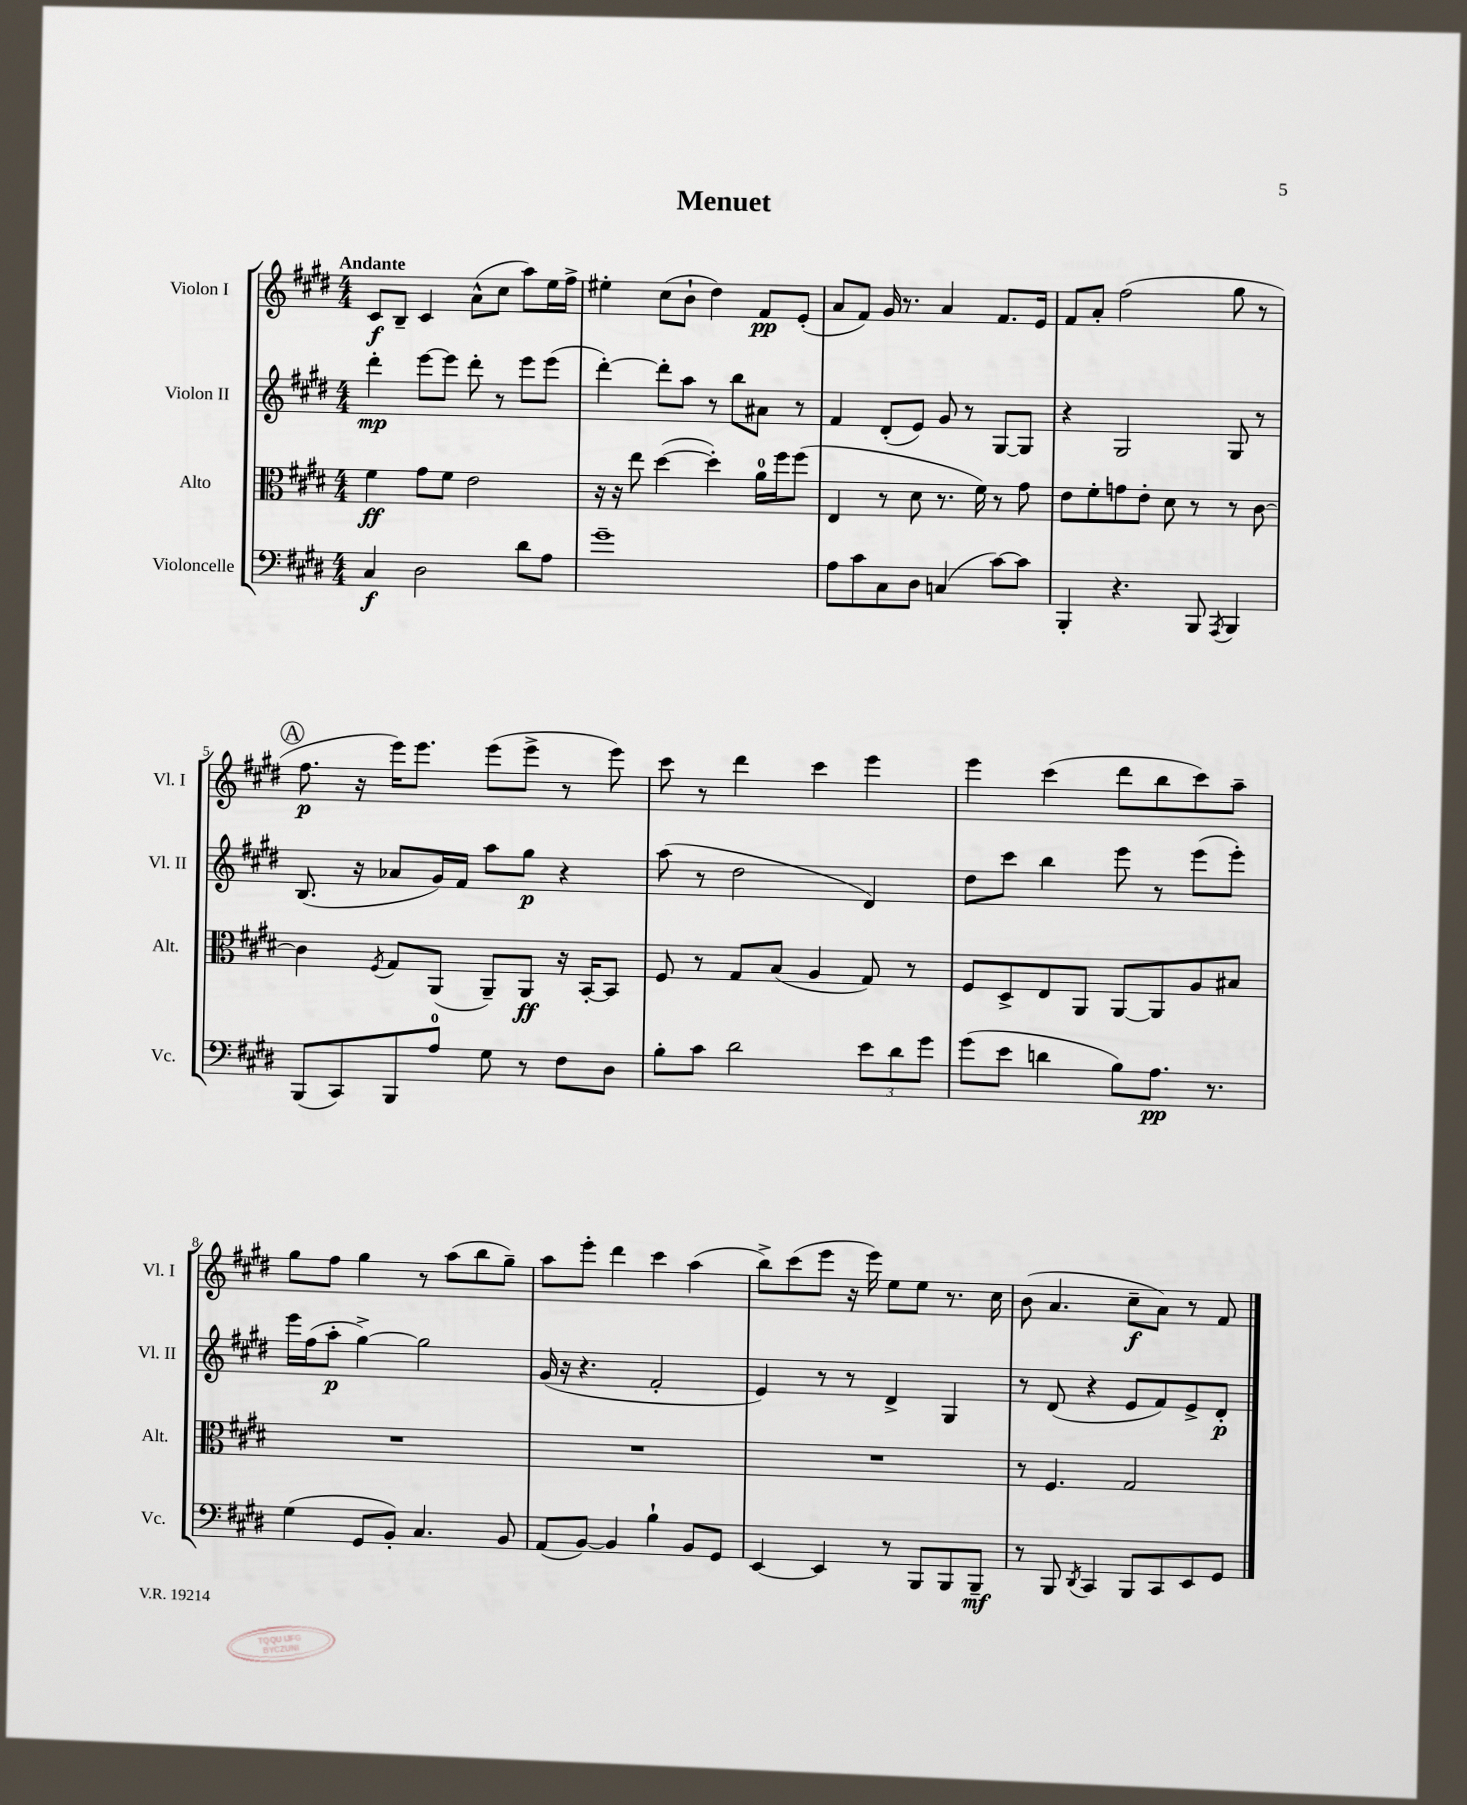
\header { title = "Menuet" }
<<
\new StaffGroup <<
\new Staff = "s0" \with { instrumentName = "Violon I" shortInstrumentName = "Vl. I" } {
    \clef treble \key e \major \numericTimeSignature \time 4/4 \tempo "Andante"
    cis'8\f b8-- cis'4 a'8-^( cis''8 a''8) e''16 fis''16-> |
    eis''4-. cis''8( b'8-! dis''4) fis'8\pp e'8-.( |
    a'8 fis'8) gis'16 r8. a'4 fis'8. e'16 |
    fis'8 a'8-. fis''2( gis''8 r8 |
    \mark \markup { \circle "A" } fis''8.\p r16 e'''16) e'''8. e'''8( e'''8-> r8 e'''8) |
    cis'''8 r8 dis'''4 cis'''4 e'''4 |
    e'''4 cis'''4( dis'''8 b''8 cis'''8) a''8-- |
    gis''8 fis''8 gis''4 r8 a''8( b''8 gis''8--) |
    a''8 e'''8-. dis'''4 cis'''4 a''4( |
    b''8->) cis'''8( e'''8 r16 e'''16) e''8 e''8 r8. cis''16 |
    b'8( a'4. cis''8--\f a'8) r8 fis'8 \bar "|." |
}
\new Staff = "s1" \with { instrumentName = "Violon II" shortInstrumentName = "Vl. II" } {
    \clef treble \key e \major \numericTimeSignature \time 4/4
    dis'''4-.\mp e'''8~ e'''8 dis'''8-. r8 e'''8 e'''8( |
    dis'''4~-.) dis'''8-. a''8 r8 b''8 ais'8 r8 |
    fis'4 dis'8-.( e'8) gis'8 r8 gis8~ gis8 |
    r4 gis2 gis8 r8 |
    \mark \markup { \circle "A" } b8.( r16 aes'8 gis'16) fis'16 a''8 gis''8\p r4 |
    a''8( r8 dis''2 dis'4) |
    dis''8 cis'''8 b''4 e'''8 r8 e'''8( e'''8-.) |
    e'''16 fis''16( a''8-.\p gis''4~->) gis''2 |
    gis'16( r16 r4. fis'2-. |
    e'4) r8 r8 dis'4-> gis4 |
    r8 dis'8( r4 e'8 fis'8) e'8-> dis'8-.\p \bar "|." |
}
\new Staff = "s2" \with { instrumentName = "Alto" shortInstrumentName = "Alt." } {
    \clef alto \key e \major \numericTimeSignature \time 4/4
    fis'4\ff gis'8 fis'8 e'2 |
    r16 r16 e''8 dis''4~( dis''4-.) a'16-0 fis''16 fis''8( |
    e4 r8 dis'8 r8. fis'16) r8 gis'8 |
    e'8 fis'8-. g'8 e'8-. dis'8 r8 r8 cis'8~ |
    \mark \markup { \circle "A" } cis'4 \acciaccatura { fis8 } gis8 a,8( a,8--) a,8\ff r16 b,16~-. b,8 |
    fis8 r8 gis8 b8( a4 gis8) r8 |
    fis8 dis8-> e8 a,8 a,8~ a,8 a8 bis8 |
    R1 |
    R1 |
    R1 |
    r8 fis4. gis2 \bar "|." |
}
\new Staff = "s3" \with { instrumentName = "Violoncelle" shortInstrumentName = "Vc." } {
    \clef bass \key e \major \numericTimeSignature \time 4/4
    cis4\f dis2 dis'8 a8 |
    gis'1-- |
    a8 cis'8 cis8 dis8 c4( cis'8~) cis'8 |
    b,,4-. r4. b,,8 \acciaccatura { a,,8 } b,,4 |
    \mark \markup { \circle "A" } b,,8( cis,8) b,,8 a8-0 gis8 r8 fis8 dis8 |
    b8-. cis'8 dis'2 \tuplet 3/2 { e'8 dis'8 gis'8 } |
    gis'8( e'8 d'4 b8) a8.\pp r8. |
    gis4( gis,8 b,8-.) cis4. b,8 |
    a,8( b,8~) b,4 b4-! b,8 gis,8 |
    e,4~ e,4 r8 b,,8 b,,8 b,,8--\mf |
    r8 b,,8 \acciaccatura { dis,8 } cis,4 b,,8 cis,8 e,8 gis,8 \bar "|." |
}
>>
>>
